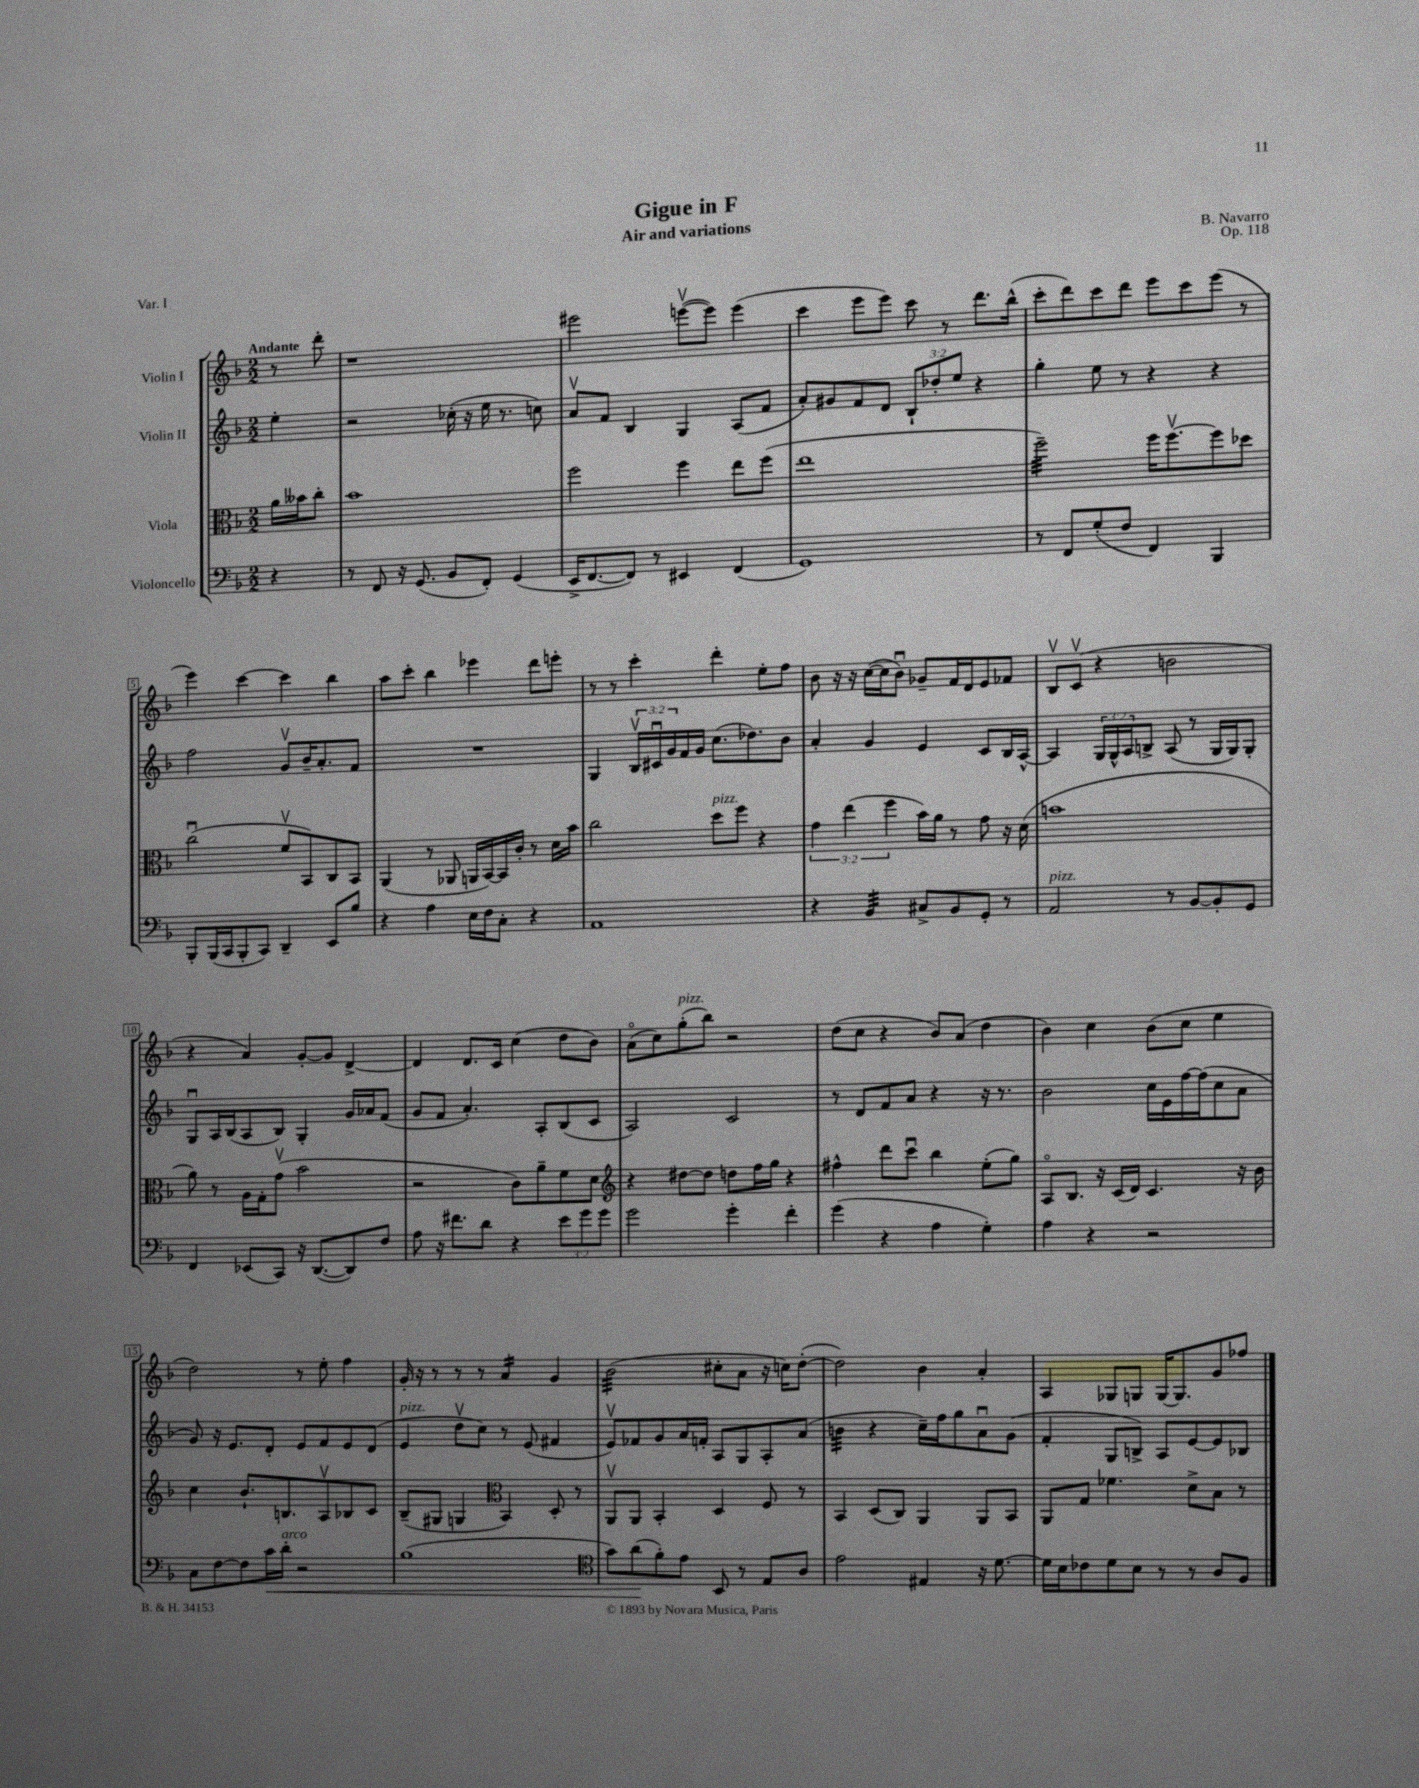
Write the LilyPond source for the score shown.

\header { title = "Gigue in F" composer = "B. Navarro" subtitle = "Air and variations" opus = "Op. 118" piece = "Var. I" }
<<
\new StaffGroup <<
\new Staff = "s0" \with { instrumentName = "Violin I" } {
    \clef treble \key f \major \numericTimeSignature \time 2/2 \partial 4 \tempo "Andante"
    r8 d'''8-. |
    r1 |
    eis'''2 e'''8~\upbow( e'''8) e'''4( |
    c'''4 e'''8 e'''8) c'''8 r8 d'''8. bes''16-^( |
    c'''8-. d'''8) c'''8 d'''8 e'''8 c'''8 e'''8( r8 |
    e'''4) c'''4~ c'''4 bes''4 |
    a''8 c'''8-. bes''4 ees'''4 d'''8 e'''8-. |
    r8 r8 c'''4-. d'''4-. e''8-. f''8 |
    bes'8 r16 r16 c''16~( c''16 bes'8\downbow) ges'8-- f'16 d'16 e'8 fes'8 |
    bes8\upbow c'8\upbow( r4 b'2 |
    r4 a'4) g'8~-. g'8 d'4~-> |
    d'4 d'8. c'16 c''4( d''8 bes'8) |
    a'8\flageolet( c''8) g''8-.^\markup { \italic "pizz." }( bes''8) r2 |
    d''8( c''8 r4 bes'8) a'8( d''4 |
    bes'4) c''4 bes'8( c''8 e''4 |
    d''2) r8 e''8-. f''4 |
    g'16-. r16 r8 r8 r8 a'4:16 g'4 |
    bes'2:32( cis''8-. a'8 r16 c''16) d''8~-.( |
    d''2) bes'4 a'4-. |
    a4 ges8 g8 g16~ g8. g'8 fes''8 \bar "|." |
}
\new Staff = "s1" \with { instrumentName = "Violin II" } {
    \clef treble \key f \major \numericTimeSignature \time 2/2 \override Staff.TupletNumber.text = #tuplet-number::calc-fraction-text \partial 4
    e''4-. |
    r2 ces''16-.( r16 e''16 r8. c''8) |
    a'8\upbow f'8 bes4 g4 a8( f'8 |
    a'8-.) gis'8 f'8 d'8 \tuplet 3/2 { bes8-! des''8-. e''8 } r4 |
    g''4-. e''8 r8 r4 r4 |
    f''2 g'8\upbow bes'16-- a'8.-. f'8 |
    R1 |
    g4 \tuplet 3/2 { bes16\upbow cis'16\downbow g'16 } f'16 g'16 c''8.( des''8.) bes'8 |
    a'4-. g'4 e'4 c'8 bes16 a16~-^ |
    a4 \tuplet 3/2 { g16 g16-^ a16 } b8-> a8( r8 g16 g16) g8-. |
    g8\downbow a16 bes16( a8 bes8) g4-. g'16 aes'16 f'8( |
    g'8 f'8 a'4.-.) a8-. bes8( c'8 |
    a2) c'2 |
    r8 d'8 f'8 a'8 r4 r16 r8. |
    bes'2 c''16 e'16 f''16~ f''16( c''8 a'8 |
    g'8) r16 e'8. d'8-. e'8 f'8 e'8 d'8( |
    e'4^\markup { \italic "pizz." } d''8\upbow c''8) r8 e'8( fis'4 |
    e'8\upbow) fes'8 g'8 a'16 f'16-. a8 g8 a8-. a'8( |
    b'4:32 r4 c''16--) f''16 g''8 a'8\downbow g'8( |
    f'4-. g8 b8->) a8 e'8~ e'8 bes8 \bar "|." |
}
\new Staff = "s2" \with { instrumentName = "Viola" } {
    \clef alto \key f \major \numericTimeSignature \time 2/2 \override Staff.TupletNumber.text = #tuplet-number::calc-fraction-text \partial 4
    a'16 beses'16 c''8-. |
    bes'1 |
    f''2 f''4 e''8 f''8( |
    e''1 |
    f''2:32--) f''16 f''8.~\upbow f''8 des''8 |
    c''2\downbow( f'8\upbow bes,8) c8 bes,8 |
    a,4( r8 aes,8 a,16 bes,16~) bes,16 c'16-. r8 d'16 bes'16 |
    c''2 d''8^\markup { \italic "pizz." } f''8 r4 |
    \tuplet 3/2 { g'4 e''4( f''4 } bes'16) a'16 r8 g'8 r16 d'16( |
    b'1 |
    a'8) r8 a16 g16-. g'8\upbow( bes'2 |
    r2 c'8) a'8-- f'8 d'8 |
    \clef treble r4 dis''8~ dis''8 d''8 f''16 g''16 r4 |
    fis''4-^ d'''8 c'''8\downbow bes''4 e''8-.( g''8) |
    a8\flageolet bes8. r16 c'16( d'16) c'4. r16 bes'16 |
    c''4 bes'8.-! b8. a8\upbow bes8 c'8 |
    bes8--( gis8 g4 \clef alto bes,4) d8-. r8 |
    a,8\upbow a,8 bes,4-. d4 f8 r8 |
    bes,4 d8( c8) a,4 a,8 bes,8 |
    a,8 g8 fes'4. d'8-> bes8 r8 \bar "|." |
}
\new Staff = "s3" \with { instrumentName = "Violoncello" } {
    \clef bass \key f \major \numericTimeSignature \time 2/2 \override Staff.TupletNumber.text = #tuplet-number::calc-fraction-text \partial 4
    r4 |
    r8 f,8 r16 g,8.( bes,8 f,8-.) g,4( |
    e,16-> f,8.~ f,8) r8 eis,4 f,4( |
    g,1) |
    r8 f,8 g8-.( f8 f,4) bes,,4 |
    bes,,8-. bes,,16( c,16 bes,,8-. c,8) d,4-- e,8 bes8 |
    r4 a4 e16 f16 c8-. r4 |
    a,1 |
    r4 bes,4:32 cis8-> bes,8 g,8-. r8 |
    a,2^\markup { \italic "pizz." } r8 bes,8~ bes,8-. g,8 |
    f,4 ees,8( c,8) r16 d,8.~( d,8) f8 |
    a8 r16 fis'8. d'8 r4 \tuplet 3/2 { e'8 g'8 g'8 } |
    g'2 g'4-. f'4-. |
    g'4( r4 a4 g4-.) |
    a4 r4 r2 |
    c8 f8~ f8 c'16\< d'16-.^\markup { \italic "arco" } r2 |
    bes1( |
    \clef tenor g'8) a'8\!( f'8-.) e'8 bes,8 r8 e8 a8 |
    e'2 eis4 r16 d'8.~ |
    d'16 bes16 ces'8 d'8 bes8 r8 r8 a8 f8 \bar "|." |
}
>>
>>
\layout { \context { \Score \override BarNumber.stencil = #(make-stencil-boxer 0.1 0.3 ly:text-interface::print) } }
